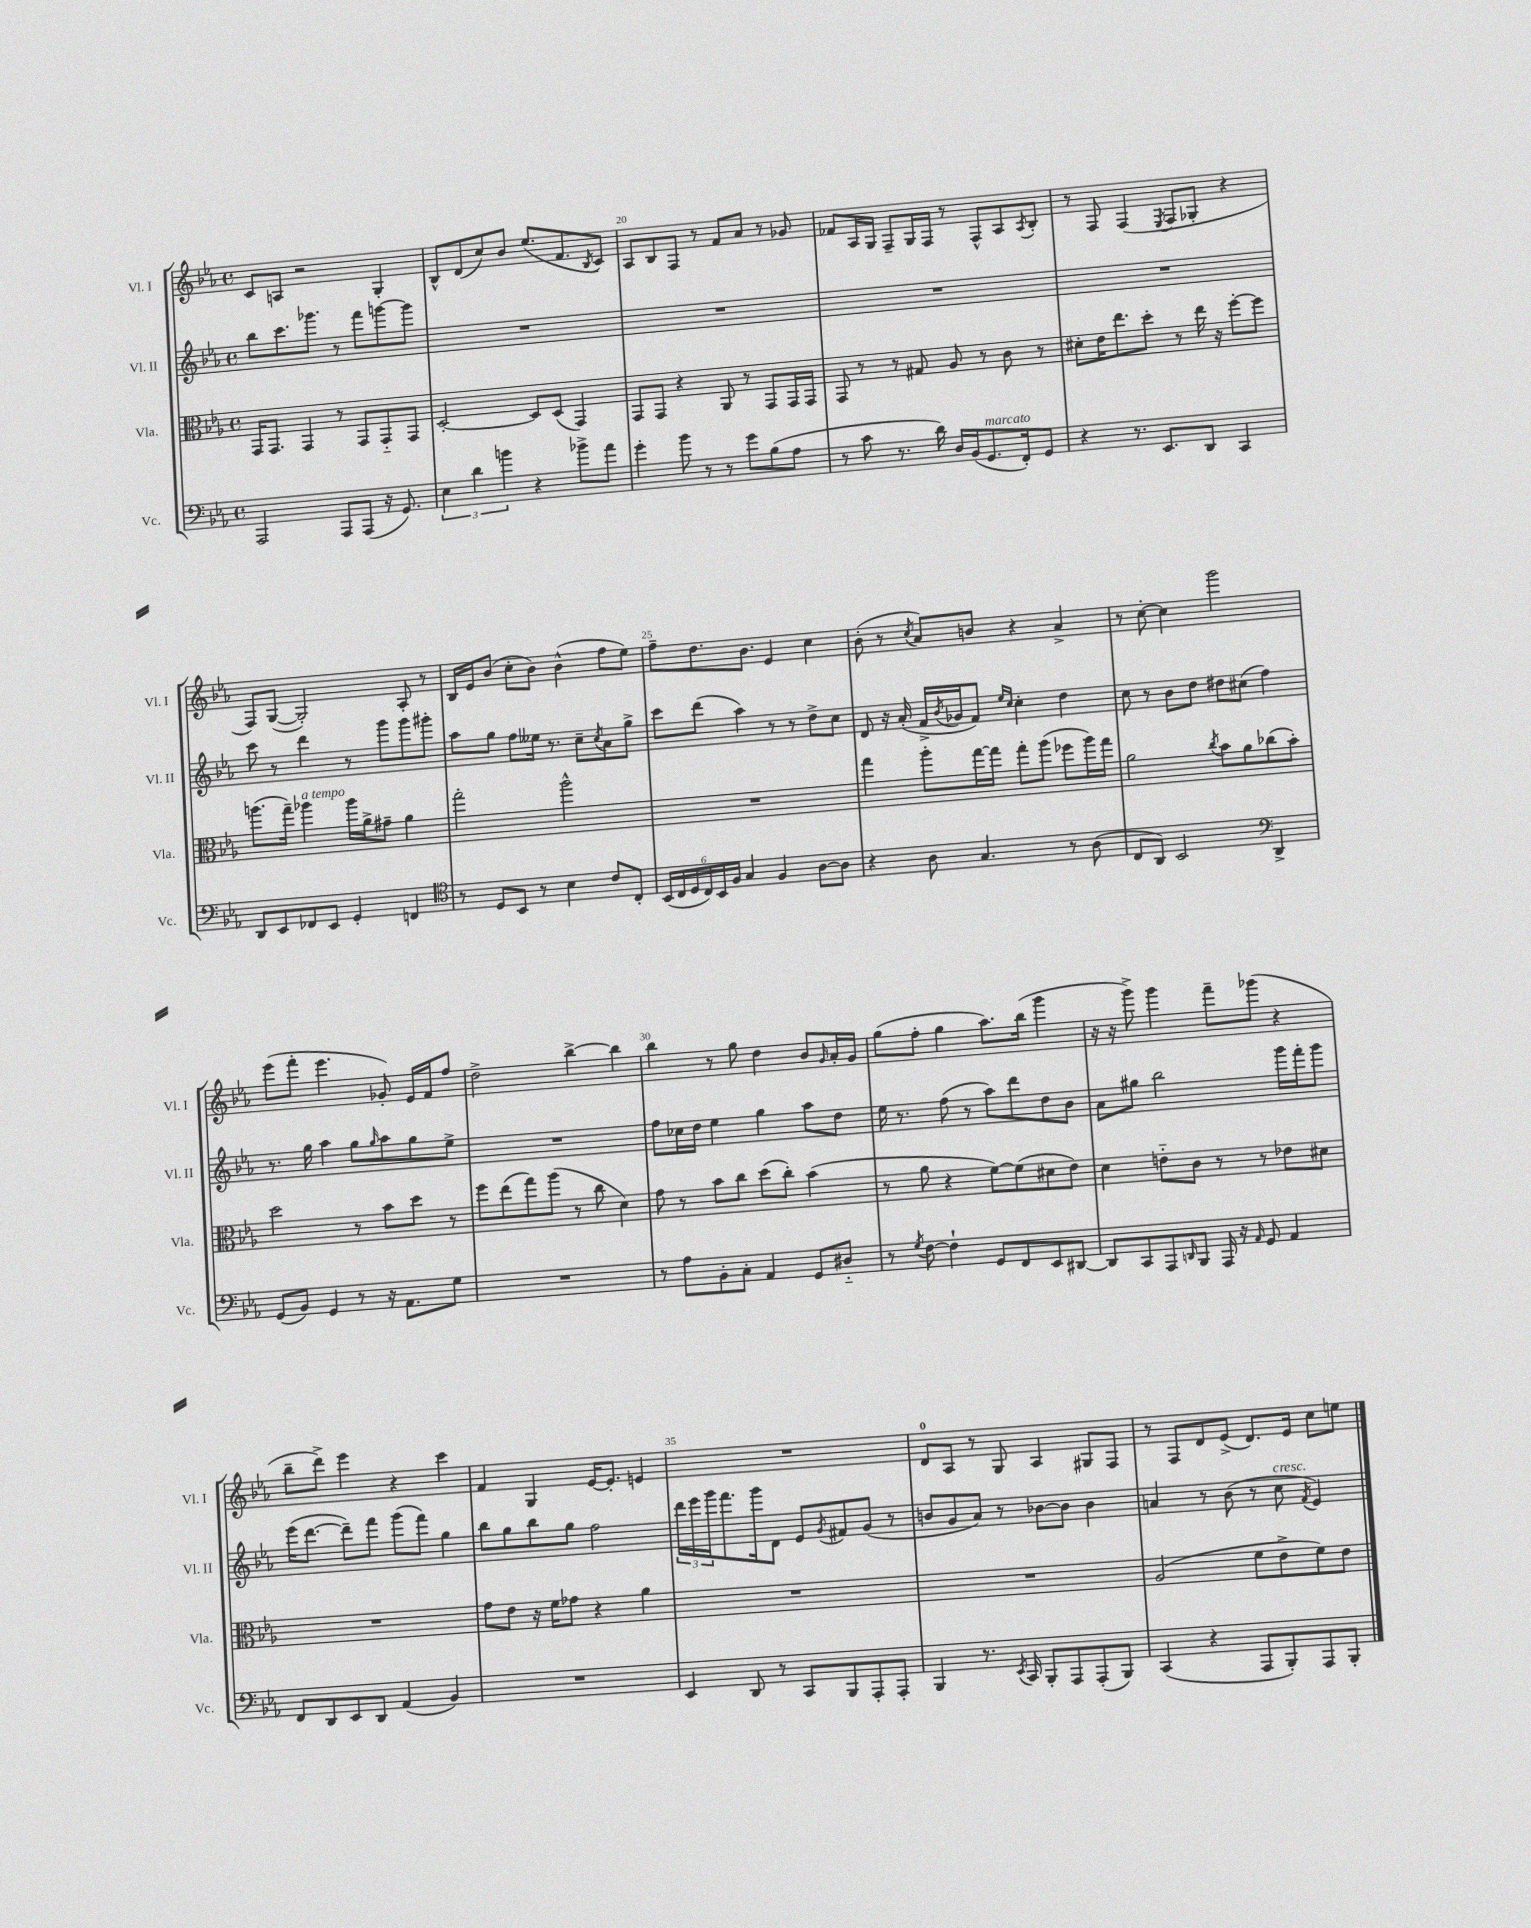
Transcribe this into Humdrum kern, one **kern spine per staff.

**kern	**kern	**kern	**kern
*staff4	*staff3	*staff2	*staff1
*clefF4	*clefC3	*clefG2	*clefG2
*k[b-e-a-]	*k[b-e-a-]	*k[b-e-a-]	*k[b-e-a-]
*M4/4	*M4/4	*M4/4	*M4/4
*met(c)	*met(c)	*met(c)	*met(c)
2AAA-	16GG	8bb-	8c
.	8.GG	.	.
.	.	8.ccc	8A
.	4GG	.	2r
.	.	8.ggg-	.
8AAA-	8r	8r	.
(8AAA-	8GG	8fff	.
16r	8GG'~	[8ggg	4G'
8.GG)	.	.	.
.	8GG	8ggg]	.
=	=	=	=
6E-	[2D'	1r	8B-^^
.	.	.	(8d
6d	.	.	.
.	.	.	8cc)
6b	.	.	.
.	.	.	8b-
4r	8D]	.	(8.ee-
.	(8D	.	.
.	.	.	8.f
8b-^	4GG)	.	.
.	.	.	8qB-
8a-	.	.	8c)
=	=	=	=
4g'	8GG	1r	8A-
.	8GG	.	8B-
8b-	4r	.	8F
8r	.	.	8r
8r	8AA-	.	8f
8g	8r	.	8a-
(8B-	8GG	.	8r
8A-	16GG	.	8g-
.	16GG	.	.
=	=	=	=
8r	8GG	1r	8f-
8c	8r	.	16A-
.	.	.	16G
8.r	8r	.	8F~
.	8G#	.	16G
16d)	.	.	16F
16D	8A-	.	8r
(16BB-	.	.	.
8.GG	8r	.	8F^^
.	8c	.	8A-
16FF')	.	.	.
.	.	.	8qA-
8GG	8r	.	8B-'
=	=	=	=
4r	8d#'	1r	8r
.	16e-	.	8F
.	8.ee-	.	.
8.r	.	.	(4F
.	8dd'	.	.
8.EE-	.	.	.
.	.	.	8qE-
.	8r	.	8F
8DD	16ee-	.	8G-'
.	16r	.	.
4CC	[8ff'	.	4r
.	8ff]	.	.
=	=	=	=
8DD	(8.aa	8ccc	8F)
8EE-	.	8r	([8G
.	16gg~)	.	.
8FF-	4aa-	4ddd	2G'])
8EE-	.	.	.
4GG'	16aa-	8r	.
.	16a-^	.	.
.	8g#~	8ggg	.
4FF	4a-	8ggg	8A-'
.	.	8ggg#'	8r
=	=	=	=
*clefC4	*	*	*
8r	2gg'	8aa-	16B-
.	.	.	16e-
8D	.	8gg	(8b-
8BB-	.	8ff	8cc'
8r	.	16ee--	8b-)
.	.	8.r	.
4B-	2aa-^^	.	(4b-^^
.	.	8cc~	.
.	.	8qcc	.
8c	.	8a-	8ff
8C'	.	8gg^	8ee-)
=	=	=	=
(24BB-	1r	8ccc	8ff~
24C	.	.	.
24D	.	.	.
24C)	.	(8ddd	8.dd
24BB-	.	.	.
24F	.	.	.
4G	.	4aa-)	.
.	.	.	8.b-
4F	.	8r	4e-
.	.	8r	.
[8A-	.	8dd^	4cc
8A-]	.	8cc	.
=	=	=	=
4r	4gg	8d	(8b-'
.	.	16r	8r
.	.	(16a-'	.
.	.	.	8qcc
8A-	8aa-'	16f^	8a-)
.	.	8qb-	.
.	.	16g-	.
4.G	[16gg	8f)	8b
.	16gg]	.	.
.	.	16qqee-	.
.	.	16qqcc	.
.	8gg'	4cc'	4r
.	(8aa-	.	.
8r	8ff-	4dd	4a-^
(8A-	16aa-)	.	.
.	16gg	.	.
=	=	=	=
8C	2a-	8cc	8r
8AA-)	.	8r	[8cc'
2BB-	.	8b-	4cc]
.	.	8dd	.
.	8qcc	.	.
.	8b-	8dd#	2ggg
.	8a-	(8cc#	.
*clefF4	*	*	*
4DD^	(8cc-	4ff)	.
.	8b-')	.	.
=	=	=	=
(8GG	2dd	8.r	(8eee-
8BB-)	.	.	8fff'
.	.	16gg	.
4GG	.	4aa-	4.eee-
8r	8r	8gg	.
.	.	16qqgg	.
16r	8b-	8aa-	8g-')
8.AA-	.	.	.
.	8dd	8gg	16e-
.	.	.	16f
8G	8r	8ee-^	8ff
=	=	=	=
1r	8ff	1r	2dd^
.	(8ee-	.	.
.	8gg)	.	.
.	(8aa-	.	.
.	8r	.	[4bb-^
.	8cc	.	.
.	4d)	.	4bb-]
=	=	=	=
8r	8g	8ff	4bb-
8A-	8r	16cc-	.
.	.	16dd	.
8BB-'	8b-	4ee-	8r
8C'	8cc	.	8gg
4AA-	(8dd	4gg	4dd
.	8cc')	.	.
8GG	(4b-	8aa-	8b-
.	.	.	16qqg
8D#'~	.	8dd	16a-'
.	.	.	16g
=	=	=	=
8r	8r	16ee-	(8gg
.	.	8.r	.
8qG	.	.	.
[8F	8a-	.	8ff'
4F`]	4r	(8ff	4gg
.	.	8r	.
8GG	[8f)	8aa-)	8.aa-)
8FF	(8f]	8ddd	.
.	.	.	(16bb-
8EE-	8d#	8dd	4ggg
[8DD#	8e-)	8b-	.
=	=	=	=
8DD#]	4d	8a-	16r
.	.	.	16r
8CC	.	8gg#	8ggg^)
8AAA-	8e'~	2bb-	4ggg
16qqDD	.	.	.
8BBB-	8c	.	.
16AAA-	8r	.	8fff~
16r	.	.	.
16qqAA-	.	.	.
8GG	8r	.	(8ggg-
4AA-	8e-	16ggg	4r
.	.	16fff'	.
.	8d#	8ggg	.
=	=	=	=
8FF	1r	(16eee-	8bb-~
.	.	[8.ddd	.
8DD	.	.	8ddd^)
8EE-	.	8ddd~])	4eee-
8DD	.	8fff	.
(4AA-	.	(8ggg	4r
.	.	8fff)	.
4BB-)	.	4gg	4ccc
=	=	=	=
1r	8g	8bb-	4f
.	8e-	8gg	.
.	16r	8bb-	4G
.	16f	.	.
.	8g-	8gg	.
.	4r	2ff	[16e-
.	.	.	8.e-']
.	4a-	.	4e
=	=	=	=
4EE-	1r	24ddd	1r
.	.	24eee-	.
.	.	24ggg	.
.	.	8.fff	.
8DD	.	.	.
.	.	16ggg	.
8r	.	8d	.
8CC	.	8e-	.
.	.	8qg	.
8BBB-	.	8f#	.
8AAA-'	.	(8g	.
8AAA-'	.	8r	.
=	=	=	=
4BBB-	1r	8b	8d
.	.	8g	8A-
8.r	.	8a-)	8r
.	.	8r	8G
8qEE-	.	.	.
16CC	.	.	.
8BBB-'	.	[8b-	4A-
8AAA-	.	8b-]	.
(8AAA-'	.	4b-	8G#
8BBB-)	.	.	8F
=	=	=	=
(4CC	(2A-	4a	8r
.	.	.	8F
4r	.	8r	8d
.	.	(8b-	(8e-^
8AAA-	8f	8r	8.d)
8BBB-')	8e-^	8cc	.
.	.	.	16e-
.	.	8qf	.
8AAA-	8f)	4e-)	8cc
8BBB-'	8e-	.	8ee
==	==	==	==
*-	*-	*-	*-
